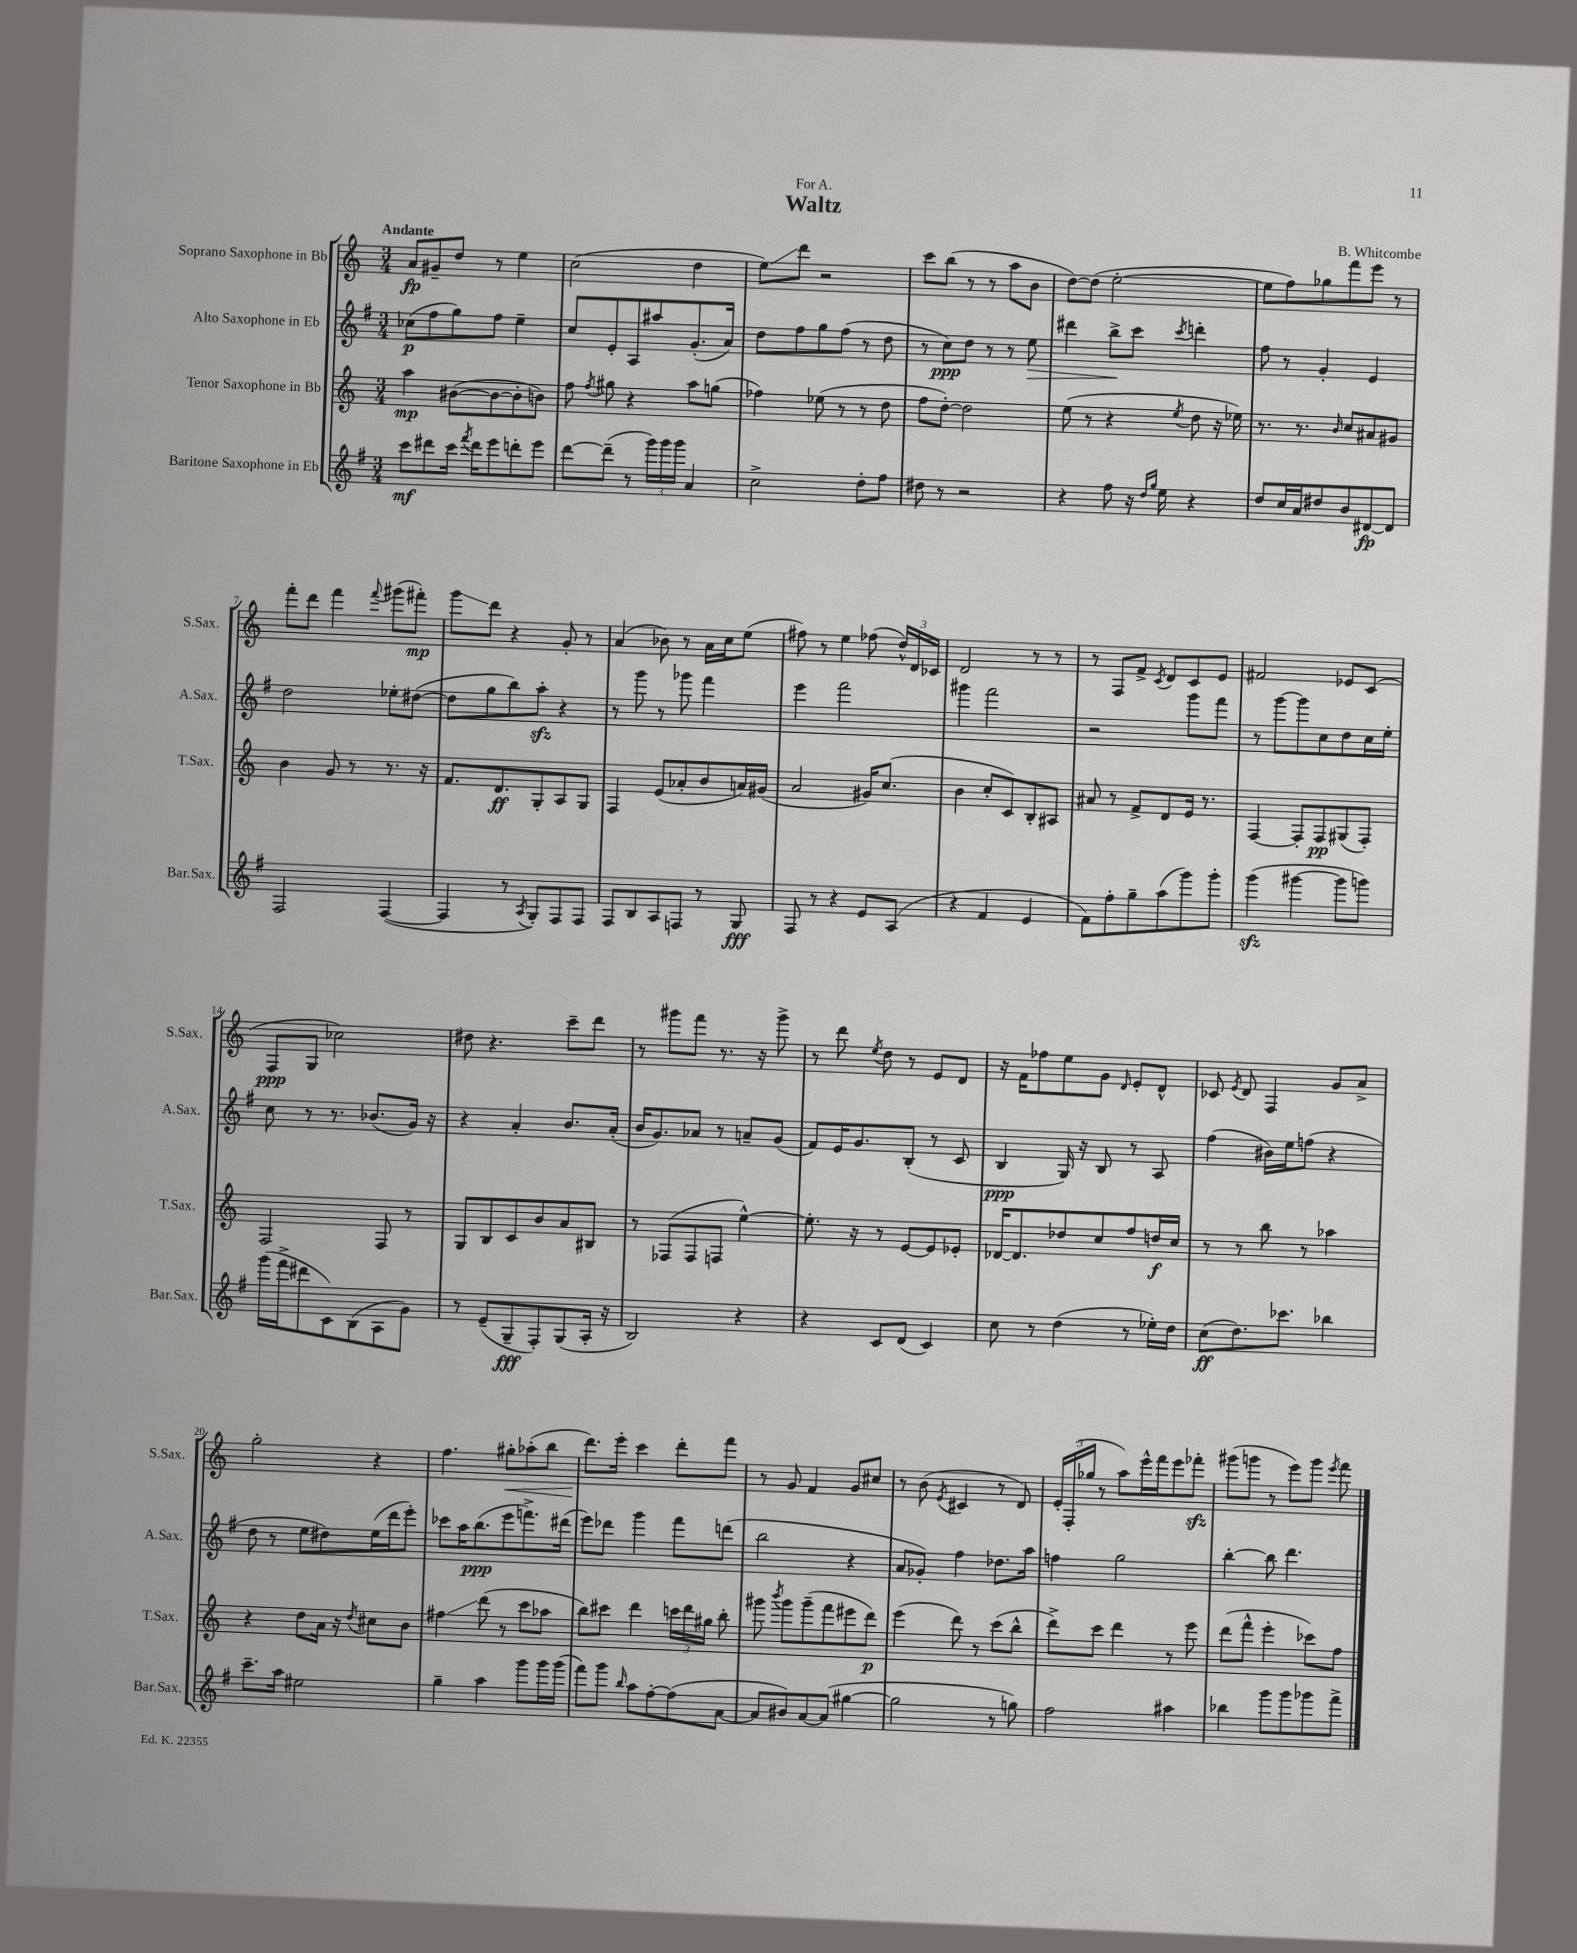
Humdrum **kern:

**kern	**kern	**kern	**kern
*staff4	*staff3	*staff2	*staff1
*clefG2	*clefG2	*clefG2	*clefG2
*k[f#]	*k[]	*k[f#]	*k[]
*M3/4	*M3/4	*M3/4	*M3/4
8ccc\L	4aa\	(8cc-\L	8a/L
8ddd#\	.	8ff#\	8g#~/
16ccc\Jk	([8b#\L	8gg\)	8dd/J
8qfff#/	.	.	.
16ddd#\LK	.	.	.
8eee\	8b#\_	8ff#\J	8r
8ddd'\	8b#'\]	4ee~\	4ee\
8eee\J	8b\J)	.	.
=	=	=	=
[8ddd\L	8ff\	8cc/L	(2cc\
.	8qff/	.	.
(8ddd~\]J	8gg#\	8e'/	.
8r	4r	8A/	.
24ggg\LL)	.	8aa#/	.
24ggg\	.	.	.
24ggg\JJ	.	.	.
4a/	8aa\L	(8.g'/	4dd\
.	(8gg\J	.	.
.	.	16a/Jk)	.
=	=	=	=
2cc^\	4ff-\)	8dd\L	8ee\L)
.	.	8ff#\	8ddd\J
.	(8ee-\	8gg\	2r
.	8r	(8ff#\J	.
8dd'\L	8r	8r	.
8ff#\J	8dd\	8dd\	.
=	=	=	=
8dd#\	8ff\L	8r	8ccc\L
8r	[8dd'\J)	8cc\L)	(8bb\J
2r	2dd\]	8dd\J	8r
.	.	8r	8r
.	.	8r	8aa\L
.	.	8ee\	8b\J
=	=	=	=
4r	(8ee\	4ddd#\	[8dd\L)
.	8r	.	(8dd\]J
8ff#\	4r	8bb^\L	[2ee'\
16r	.	8ccc\J	.
16qqdd/LL	.	.	.
16qqgg/JJ	.	.	.
16ee\	.	.	.
.	8qee/	8qccc/	.
4r	8dd\	4ddd'\	.
.	16r	.	.
.	16ee-\)	.	.
=	=	=	=
8dd/L	8.r	8ff#\	8ee\]L
16cc/L	.	8r	8ff\)
16a/J	8.r	.	.
8dd#/	.	4g'/	8gg-\
.	16qqb/	.	.
8b/	8cc/L	.	8fff\
[8d#/	8a#/	4e/	8eee\J
8d#/]J	8g#/J	.	8r
=	=	=	=
2F#/	4b\	2dd\	8fff'\L
.	.	.	8ddd\J
.	8g/	.	4fff\
.	8r	.	.
.	.	.	8qqfff/
([4F#/	8.r	8ee-'\L	(8ggg#\L
.	.	([8dd#\J	8fff#'\J)
.	16r	.	.
=	=	=	=
4F#/]	8.f/L	8dd#\]L	8ggg\L
.	.	8gg\	8ddd\J
.	8.d/	.	.
8r	.	8bb\)	4r
8qA/	.	.	.
8G'/L)	8G'/	8aa'\J	.
8F#/	8A/	4r	8g'/
8F#/J	8G/J	.	8r
=	=	=	=
8F#/L	4F/	8r	(4a/
8B/	.	8ggg\	.
8A/	(8e/L	8r	8b-\)
8F/J	8a-'/	8ggg-\	8r
8r	8b/	4fff#\	16a\LL
.	.	.	16cc\J
8G/	16a/L)	.	(8ee\J
.	(16g#/JJ	.	.
=	=	=	=
8F#/	2a/	4eee\	8ff#\)
8r	.	.	8r
4r	.	2fff#\	4ee\
8e/L	16g#/LK)	.	(8ff-\
.	(8.cc/J	.	.
(8A/J	.	.	24dd^^/LL)
.	.	.	24d/
.	.	.	24c-/JJ
=	=	=	=
4r	4b\	4ggg#\	2d/
4f#/	8cc'/L	2fff#\	.
.	8c/)	.	.
4e/	8B'/	.	8r
.	8A#/J	.	8r
=	=	=	=
8f#\L)	8a#/	2r	8r
8ff#'\	8r	.	8F/L
8gg~\	8f^/L	.	8f^/J
.	.	.	8qc/
(8aa\	8d/	.	8d/L
8ggg\)	16e/Jk	8ggg\L	8c/
.	8.r	.	.
8ggg'\J	.	8fff#\J	8e/J
=	=	=	=
(4ggg\	[4F/	8r	2f#/
.	.	[8ggg\L	.
[4ggg#\	8F'/]L	8ggg\]	.
.	8F/	8cc\	.
8ggg#\]L	(8G#/	8dd\	8e-/L
8ggg\J)	8F'/J)	16cc\L	(8c/J
.	.	16ee'\JJ	.
=	=	=	=
(16ggg\LL	2F/	8cc\	8F/L
16fff#^\J	.	.	.
8ddd#\	.	8r	8G/J
8c\)	.	8.r	2cc-\)
(8B\	.	.	.
.	.	(8.b-/L	.
8A\	8F/	.	.
8g\J)	8r	16g/Jk)	.
.	.	16r	.
=	=	=	=
8r	8G/L	4r	8dd#\
(8e~/L	8B/	.	4.r
8G~/	8c/	4a'/	.
8F#'/)	8b/	.	.
(8G/	8a/	8.b/L	8ccc~\L
16A'/Jk	8B#/J	.	8ddd\J
16r	.	(16a'/Jk	.
=	=	=	=
2B/)	8r	16b/LK	8r
.	.	8.g/)	.
.	(8F-/L	.	8ggg#\L
.	8F-/	8a-/J	8fff\J
.	8F/J	8r	8.r
4r	[4ee^^\)	8a~/L	.
.	.	.	16r
.	.	(8g/J	8ggg#^\
=	=	=	=
4r	8.ee'\]	8f#/L)	8r
.	.	16e/K	8ddd\
.	16r	8.g/	.
.	.	.	8qee/
8c/L	8r	.	8dd\
(8d/J	[8e/L	(8B'/J	8r
4c/)	8e/]	8r	8e/L
.	8e-'/J	8c/	8d/J
=	=	=	=
8cc\	[16d-/LK	4B/	16r
.	8.d-/]	.	16f\LK
8r	.	.	8ff-\
(4dd\	8dd-/	16G/)	8ee\
.	.	16r	.
.	8cc/	8B/	8g\J
.	.	.	16qqd/
8r	8ff/	8r	8e'/L
16ee-'\LL)	16dd/L	8A/	8d^^/J
16dd\JJ	16cc/JJ	.	.
=	=	=	=
(8cc\L	8r	(4ff#\	8c-/
.	.	.	8qe/
8.dd\)	8r	.	8d/
.	8bb\	16b#\LL)	4F/
8.ccc-\J	.	16ee\J	.
.	8r	(8ff\J	.
4bb-\	4aa-\	4r	8g/L
.	.	.	8a^/J
=	=	=	=
8.ccc~\L	4r	8dd\	2gg'\
.	.	8r	.
16aa\Jk	.	.	.
2ee#\	8dd\L	8ee\L	.
.	16a\Jk	8dd#\)	.
.	16r	.	.
.	8qdd/	.	.
.	8cc#\L	(16ee\L	4r
.	.	16ddd\J	.
.	8b\J	8eee'\J)	.
=	=	=	=
4gg~\	4ff#\	8ccc-\L	4.ff\
.	.	16aa\K	.
.	.	(8.bb\	.
4aa\	(8ddd\	.	.
.	8r	8eee\	8gg#'\L
8ggg\L	8ccc\L	8.fff^\)	(8aa-'\
16ggg\L	8aa-\J	.	8bb\J
(16ggg\JJ	.	(16ddd#\Jk	.
=	=	=	=
8fff#\L)	8bb\L)	8eee\L)	8.ddd\L)
8ggg\J	8ccc#\J	8ddd-\J	.
.	.	.	16eee'\Jk
16qqbb/	.	.	.
8aa\L	4ddd\	4ggg\	4ccc\
[8ff#'\	.	.	.
(8ff#\]	24ccc\LL	8fff#\L	8ddd'\L
.	24ddd\	.	.
.	24gg#\JJ	.	.
[8a\J	8bb'\	(8ddd\J	8fff\J
=	=	=	=
8a/]L	8ggg#\	2bb\	8r
.	8qbbb/	.	.
8b#/)	8ggg#\L	.	8g/
[8a/	(8ggg#~\	.	4f/
(8a/]J	8fff\	.	.
[4gg#\	8eee#\	4r	8g/L
.	8ddd\J)	.	8cc#/J
=	=	=	=
2gg#\]	(4eee\	8a/L	8r
.	.	8g-'/J)	(8b\
.	.	.	8qe/
.	8ddd\)	4ff#\	4c#/
.	8r	.	.
8r	(8ccc\L	8.dd-\L	8r
8gg\)	8bb^^\J	.	8d/)
.	.	16aa\Jk	.
=	=	=	=
2ff#\	8ddd^\L)	4ff\	24e'/LL
.	.	.	(24F'/
.	.	.	24gg-/JJ
.	8ccc\J	.	8r
.	4ddd\	2gg\	8aa\L)
.	.	.	16eee^^\L
.	.	.	16fff\J
4aa#\	8r	.	8eee\
.	8eee\	.	8fff-'\J
=	=	=	=
4bb-\	(8ddd\L	[4bb'\	(8ggg#\L
.	8fff^^\J	.	8ggg\J
8ggg\L	4eee'\	8bb\]	8r
8ggg\	.	4.ddd\	8eee\L)
8ggg-\	8ccc-\L)	.	8ggg\J
.	.	.	8qeee/
8fff#^\J	8ff\J	.	8fff\
==	==	==	==
*-	*-	*-	*-
